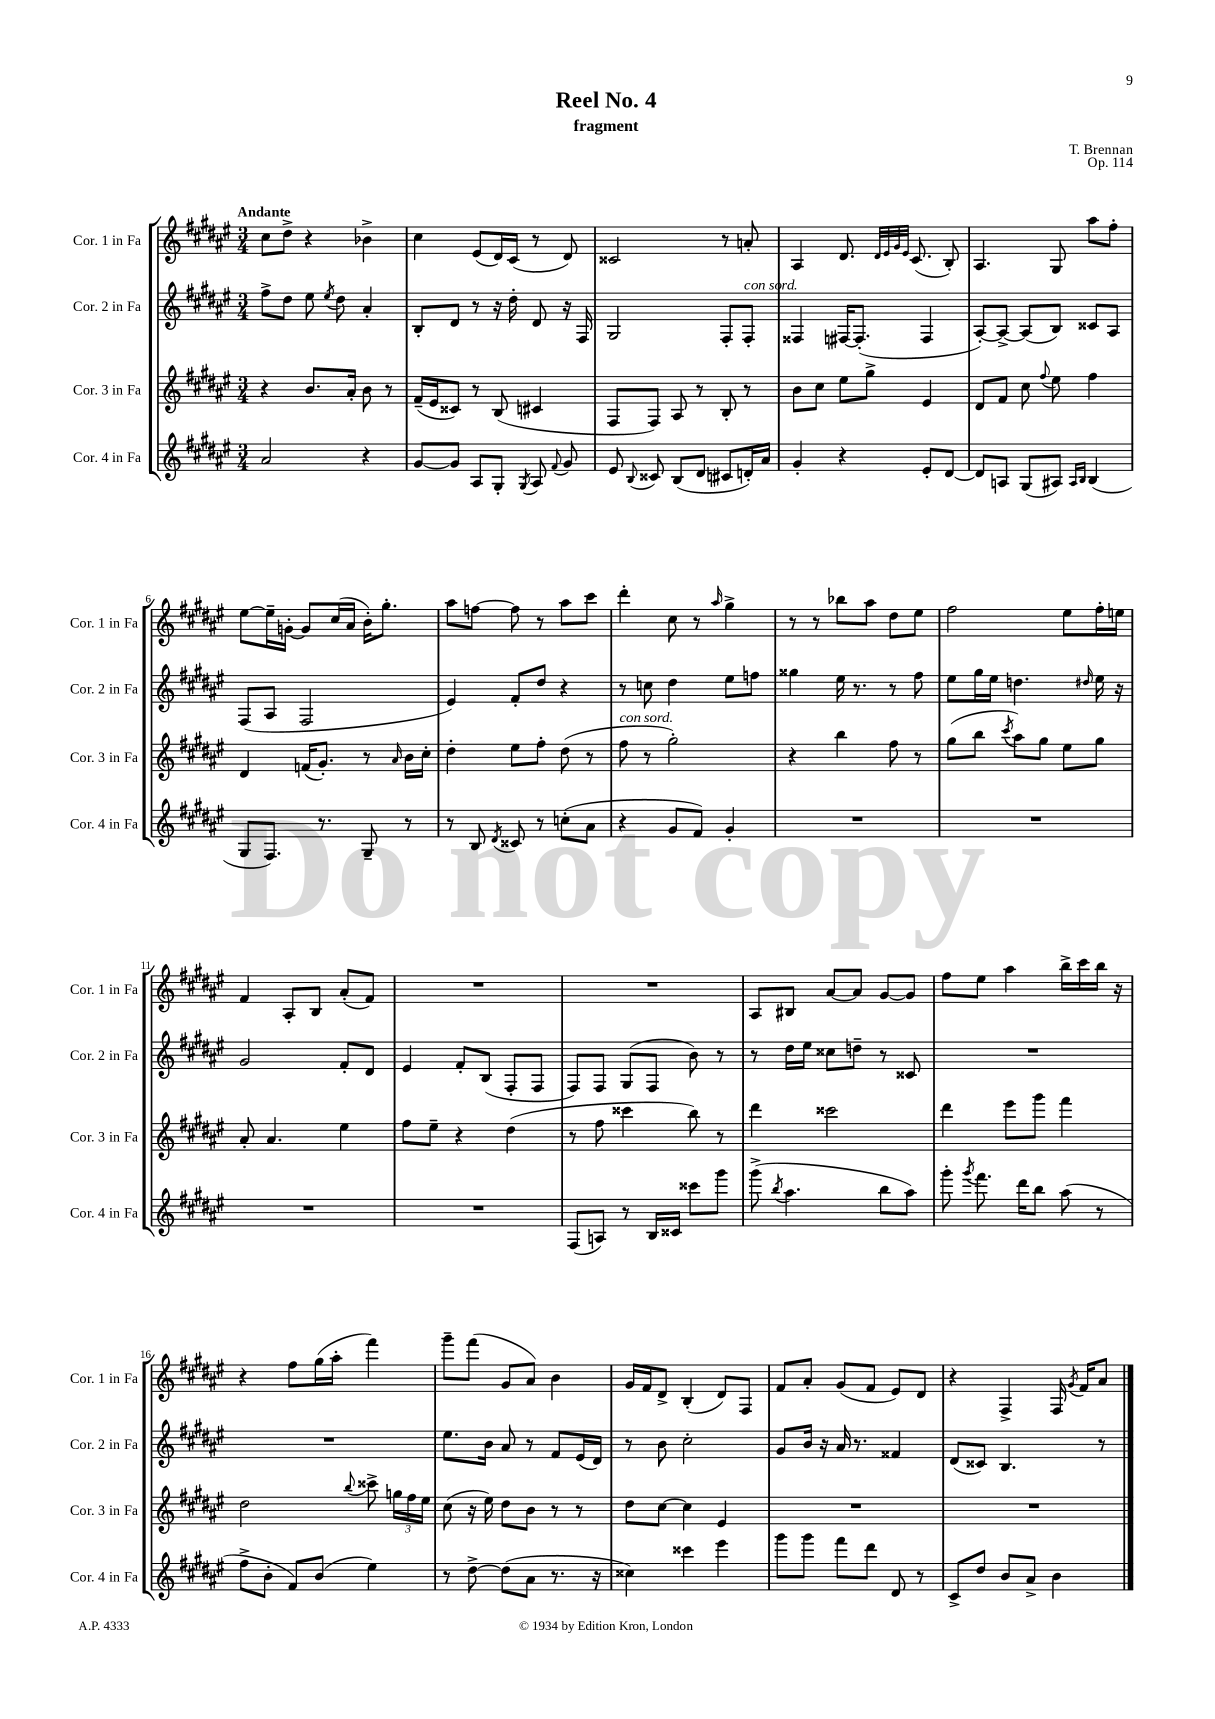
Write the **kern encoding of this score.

**kern	**kern	**kern	**kern
*part4	*part3	*part2	*part1
*staff4	*staff3	*staff2	*staff1
*I"Cor. 4 in Fa	*I"Cor. 3 in Fa	*I"Cor. 2 in Fa	*I"Cor. 1 in Fa
*I'Cor. 4 in Fa	*I'Cor. 3 in Fa	*I'Cor. 2 in Fa	*I'Cor. 1 in Fa
*clefG2	*clefG2	*clefG2	*clefG2
*k[f#c#g#d#a#e#]	*k[f#c#g#d#a#e#]	*k[f#c#g#d#a#e#]	*k[f#c#g#d#a#e#]
*M3/4	*M3/4	*M3/4	*M3/4
=1	=1	=1	=1
!	!	!	!LO:TX:a:B:t=Andante
2a#/	4r	8ff#^\L	8cc#\L
.	.	8dd#\J	8dd#^\J
.	8.b/L	8ee#\	4r
.	.	8qee#/	.
.	.	8dd#\	.
.	16a#'/Jk	.	.
4r	8b\	4a#'/	4b-X^\
.	8r	.	.
=2	=2	=2	=2
[8g#/L	(16f#~/LL	8B'/L	4cc#\
.	16e#/J	.	.
8g#/J]	8c##X/J)	8d#/J	.
8A#/L	8r	8r	(8e#/L
8G#'/J	(8B/	16r	16d#/L)
.	.	16dd#'\	(16c#/JJ
8qG#/	.	.	.
8A#/	4c#X/	8d#/	8r
8qqf#/	.	.	.
8g#/	.	16r	8d#/)
.	.	16F#/	.
=3	=3	=3	=3
8e#/	8F#/L	2G#/	2c##X/
8qqB/	.	.	.
8c##X/	8F#/J)	.	.
(8B/L	8A#/	.	.
8d#/J	8r	.	.
8c#X/L	8B'/	8F#'/L	8r
!	!	!LO:TX:a:i:t=con sord.	!
16dn'/L)	8r	8F#'/J	8an'/
16a#/JJ	.	.	.
=4	=4	=4	=4
4g#'/	8b\L	4F##X/	4A#/
.	8cc#\J	.	.
4r	8ee#\L	[16F#X/KL	8.d#/
.	.	(8.F#'/J]	.
.	8gg#^\J	.	.
.	.	.	32qqd#/LLL
.	.	.	32qqe#/
.	.	.	32qqg#/
.	.	.	32qqe#/JJJ
.	.	.	(8.c#/
8e#'/L	4e#/	4F#/	.
[8d#/J	.	.	8B'/)
=5	=5	=5	=5
8d#/L]	8d#/L	[8A#'/L)	4.A#/
8An/J	8f#/J	8A#^/J_	.
(8G#/L	8cc#\	(8A#/L]	.
.	8qqff#/	.	.
8A#X/J)	8ee#\	8B/J)	8G#/
16qqA#/LL	.	.	.
16qqB/JJ	.	.	.
(4B/	4ff#\	8c##X/L	8aa#\L
.	.	8A#/J	8ff#'\J
!!LO:LB:g=z
=6	=6	=6	=6
8G#/L	4d#/	(8F#/L	[8ee#\L
8.F#/J)	.	8A#/J	16ee#~\L]
.	.	.	[16gn'\JJ
.	(16fn/KL	2F#/	8g/L]
8.r	8.g#'/J)	.	.
.	.	.	(16cc#/L
.	.	.	16a#/JJ
8G#~/	8r	.	16b'\KL)
.	.	.	8.gg#'\J
.	16qqa#/	.	.
8r	16b\LL	.	.
.	16cc#'\JJ	.	.
=7	=7	=7	=7
8r	4dd#'\	4e#/)	8aa#\L
8B/	.	.	[8ffn\J
8qd#/	.	.	.
8c##X/	8ee#\L	8f#'/L	8ff\]
8r	8ff#'\J	8dd#/J	8r
(8ccn'\L	(8dd#\	4r	8aa#\L
8a#\J	8r	.	8ccc#\J
=8	=8	=8	=8
!	!LO:TX:a:i:t=con sord.	!	!
4r	8ff#\	8r	4ddd#'\
.	8r	8ccn\	.
8g#/L	2gg#'\)	4dd#\	8cc#\
8f#/J)	.	.	8r
.	.	.	16qqaa#/
4g#'/	.	8ee#\L	4gg#^\
.	.	8ffn\J	.
=9	=9	=9	=9
2.r	4r	4gg##X\	8r
.	.	.	8r
.	4bb\	16ee#\	8bb-X\L
.	.	8.r	.
.	.	.	8aa#\J
.	8ff#\	8r	8dd#\L
.	8r	8ff#\	8ee#\J
=10	=10	=10	=10
2.r	(8gg#\L	8ee#\L	2ff#\
.	8bb\J	16gg#\L	.
.	.	16ee#\JJ	.
.	8qccc#/	.	.
.	8aa#\L)	4.ddn\	.
.	8gg#\J	.	.
.	8ee#\L	.	8ee#\L
.	.	16qqdd#X/	.
.	8gg#\J	16ee#\	16ff#'\L
.	.	16r	16een\JJ
!!LO:LB:g=z
=11	=11	=11	=11
2.r	8a#'/	2g#/	4f#/
.	4.a#/	.	.
.	.	.	8A#'/L
.	.	.	8B/J
.	4ee#\	8f#'/L	(8a#'/L
.	.	8d#/J	8f#/J)
=12	=12	=12	=12
2.r	8ff#\L	4e#/	2.r
.	8ee#~\J	.	.
.	4r	8f#'/L	.
.	.	(8B/J	.
.	(4dd#\	8F#'/L	.
.	.	8F#/J	.
=13	=13	=13	=13
(8F#/L	8r	8F#/L)	2.r
8An/J)	8ff#\	8F#/J	.
8r	4ccc##X\	(8G#/L	.
16B/LL	.	8F#/J	.
16c##X/JJ	.	.	.
8ccc##X\L	8bb\)	8b\)	.
8ggg#\J	8r	8r	.
=14	=14	=14	=14
(8ggg#^\	4ddd#\	8r	8A#/L
8qbb/	.	.	.
4.aa#\	.	16dd#\LL	8B#X/J
.	.	16ee#\JJ	.
.	2ccc##X\	8cc##X\L	[8a#/L
.	.	8ddn~\J	8a#/J]
8bb\L	.	8r	[8g#/L
8aa#\J)	.	8c##X/	8g#/J]
=15	=15	=15	=15
8ggg#'\	4ddd#\	2.r	8ff#\L
8qggg#/	.	.	.
8.fff#\	.	.	8ee#\J
.	8eee#\L	.	4aa#\
16ddd#\KL	.	.	.
8bb\J	8ggg#\J	.	.
(8aa#\	4fff#\	.	16bb^\LL
.	.	.	16ccc#\
8r	.	.	16bb\JJ
.	.	.	16r
!!LO:LB:g=z
=16	=16	=16	=16
8ff#^\L	2dd#\	2.r	4r
8b'\J	.	.	.
8f#/L)	.	.	8ff#\L
(8b/J	.	.	(16gg#\L
.	.	.	16aa#'\JJ
.	8qqbb/	.	.
4ee#\)	8ccc##X^\	.	4fff#\)
.	24ggn\LL	.	.
.	24ff#\	.	.
.	24ee#\JJ	.	.
=17	=17	=17	=17
8r	(8cc#\	8.ee#\L	8ggg#~\L
[8dd#^\	16r	.	(8fff#\J
.	16ee#\)	16b\Jk	.
(8dd#\L]	8dd#\L	8a#/	8g#/L
8a#\J	8b\J	8r	8a#/J)
8.r	8r	8f#/L	4b\
.	8r	(16e#/L	.
16r	.	16d#/JJ)	.
=18	=18	=18	=18
4cc##X\)	8dd#\L	8r	16g#/LL
.	.	.	16f#/J
.	[8cc#\J	8b\	8d#^/J
4ccc##X\	4cc#\]	2cc#'\	(4B'/
4eee#\	4e#/	.	8d#/L)
.	.	.	8F#/J
=19	=19	=19	=19
8ggg#\L	2.r	8g#/L	8f#/L
8ggg#\J	.	16b/Jk	8a#'/J
.	.	16r	.
8fff#\L	.	16a#/	(8g#/L
.	.	8.r	.
8ddd#\J	.	.	8f#/J
8d#/	.	4f##X/	8e#/L)
8r	.	.	8d#/J
=20	=20	=20	=20
8c#^/L	2.r	(8d#/L	4r
8dd#/J	.	8c##X/J)	.
8b/L	.	4.B/	4F#^/
8a#^/J	.	.	.
4b\	.	.	16F#/
.	.	.	8qg#/
.	.	.	16f#/KL
.	.	8r	8a#/J
==	==	==	==
*-	*-	*-	*-
